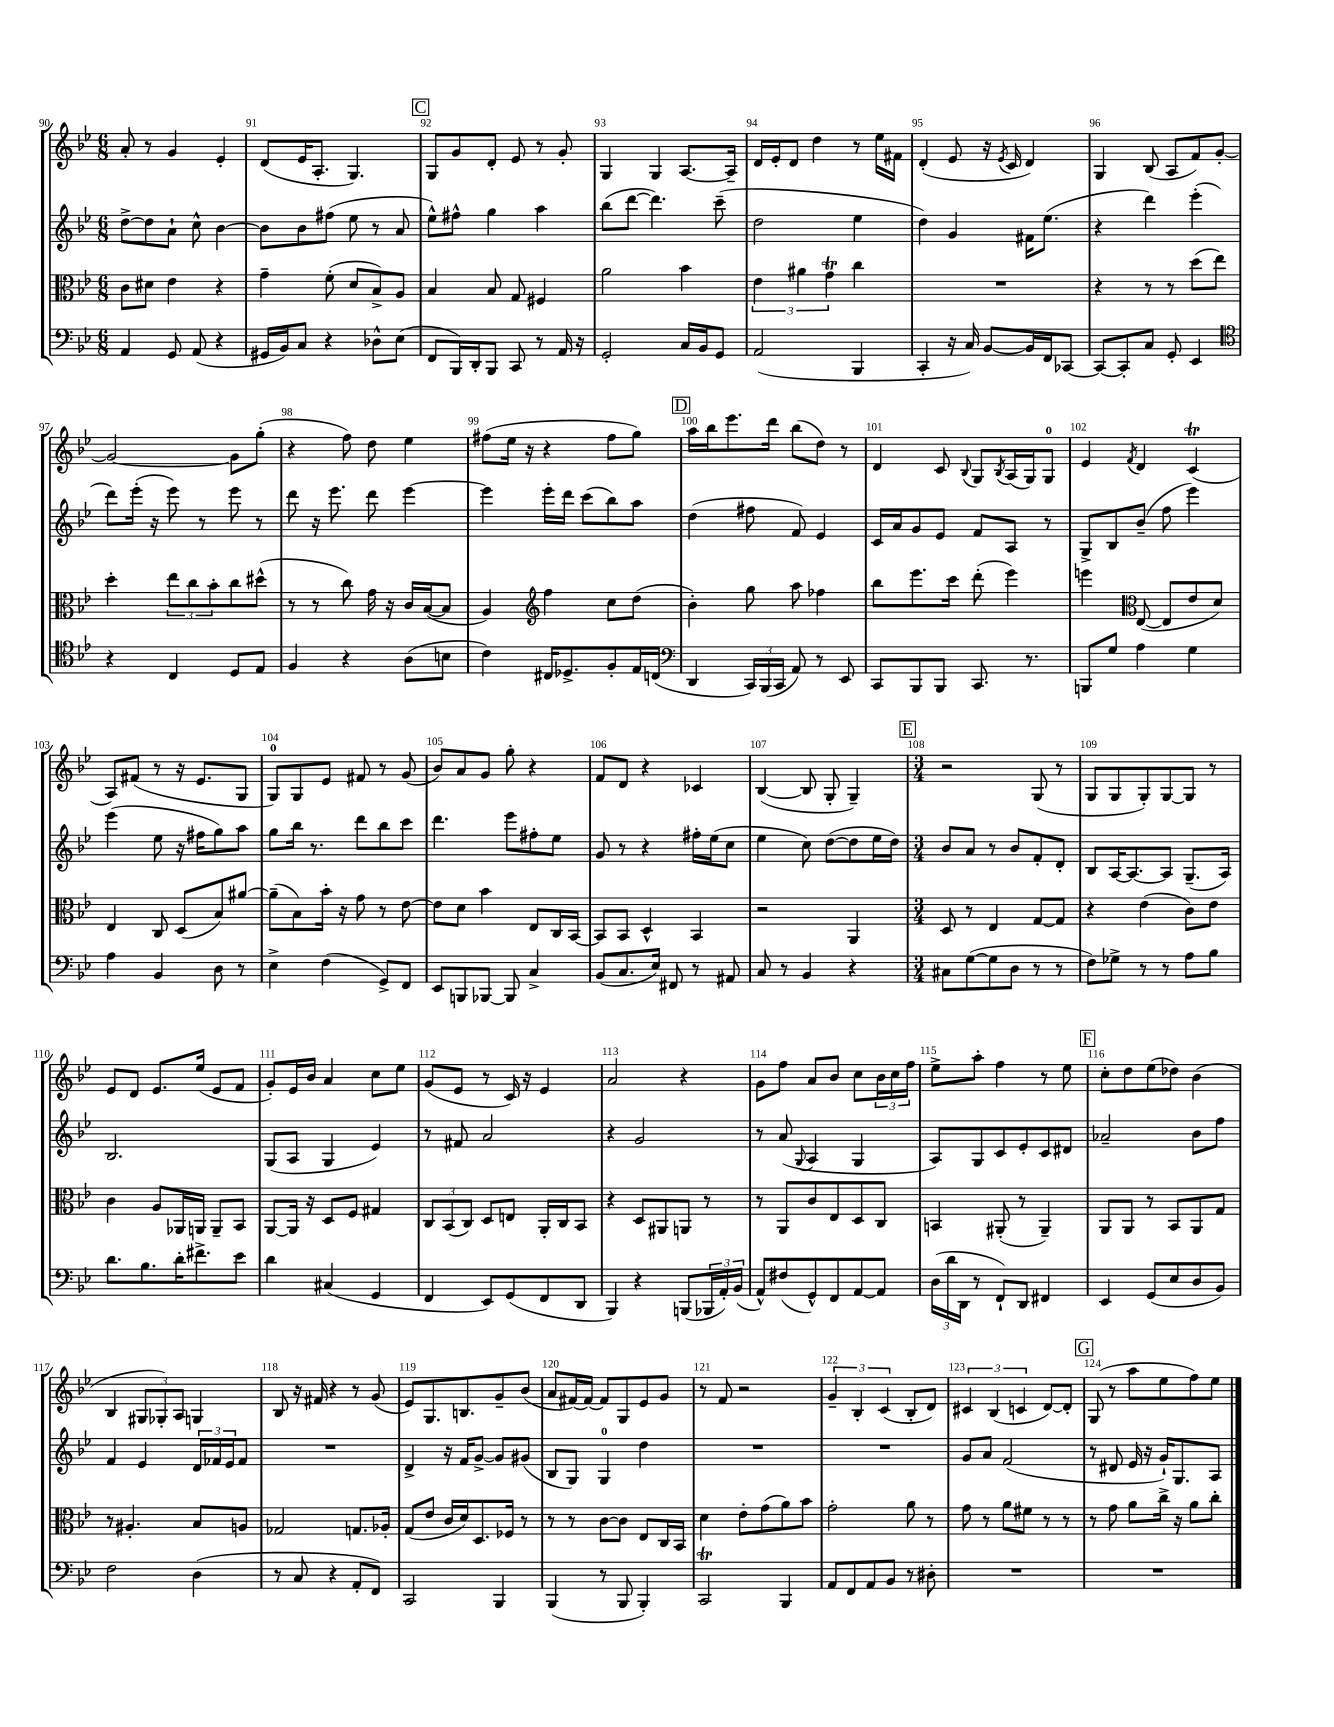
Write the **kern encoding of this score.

**kern	**kern	**kern	**kern
*staff4	*staff3	*staff2	*staff1
*clefF4	*clefC3	*clefG2	*clefG2
*k[b-e-]	*k[b-e-]	*k[b-e-]	*k[b-e-]
*M6/8	*M6/8	*M6/8	*M6/8
4AA	8c	[8dd^	8a'
.	8d#	8dd]	8r
8GG	4e-	8a`	4g
(8AA	.	8cc^^	.
4r	4r	[4b-	4e-'
=	=	=	=
16GG#	4g~	8b-]	(8d
16BB-)	.	.	.
8C	.	8b-	16e-
.	.	.	8.A'
4r	(8f'	(8ff#	.
.	8d	8ee-	4.G)
8D-^^	8B-^)	8r	.
(8E-	8A	8a	.
=	=	=	=
8FF	4B-	8ee-^^)	8G
16BBB-)	.	8ff#^^	8g
16DD'	.	.	.
8BBB-	8B-	4gg	8d'
8CC	8G	.	8e-
8r	4F#	4aa	8r
16AA	.	.	8g'
16r	.	.	.
=	=	=	=
2GG'	2a	(8bb-	4G
.	.	[8ddd	.
.	.	4.ddd])	4G
16C	4b-	.	[8.A
16BB-	.	.	.
8GG	.	(8ccc~	.
.	.	.	16A~]
=	=	=	=
(2AA	6e-	2dd	16d
.	.	.	16e-'
.	.	.	8d
.	6a#	.	.
.	.	.	4dd
.	6g	.	.
4BBB-	4cc	4ee-	8r
.	.	.	16ee-
.	.	.	16f#
=	=	=	=
4CC'	2.r	4dd)	(4d'
16r	.	4g	8e-
16C)	.	.	.
[8BB-	.	.	16r
.	.	.	8qe-
.	.	.	16c
16BB-]	.	16f#	4d)
16FF	.	(8.ee-	.
[8CC-	.	.	.
=	=	=	=
8CC-_	4r	4r	4G
8CC-']	.	.	.
8C	8r	4ddd)	(8B-
8GG'	8r	.	8A
4EE-	(8dd	(4eee-'	8f)
.	8ee-)	.	[8g'
=	=	=	=
*clefC4	*	*	*
4r	4dd'	8ddd)	2g_
.	.	(16eee-'	.
.	.	16r	.
4C	12ee-	8eee-)	.
.	12cc	.	.
.	.	8r	.
.	12b-'	.	.
8D	8cc	8eee-	8g]
8E-	(8dd#^^	8r	(8gg'
=	=	=	=
4F	8r	8ddd	4r
.	8r	16r	.
.	.	8.eee-	.
4r	8cc)	.	8ff)
.	16g	8ddd	8dd
.	16r	.	.
(8A	16c	[4eee-	4ee-
.	([16B-	.	.
8B	8B-]	.	.
=	=	=	=
4c)	4A)	4eee-]	(8ff#
.	.	.	16ee-
.	.	.	16r
*	*clefG2	*	*
16C#	4ff	16eee-'	4r
8.D-^	.	16ddd	.
.	.	(8ccc	.
8F'	8cc	8bb-)	8ff#
16E-	(8dd	8aa	8gg)
(16C	.	.	.
=	=	=	=
*clefF4	*	*	*
4DD	4b-')	(4dd	16aa
.	.	.	16bb-
.	.	.	8.eee-
24CC)	8gg	8ff#	.
(24BBB-	.	.	.
.	.	.	16ddd
24CC	.	.	.
8AA)	8aa	8f)	(8bb-
8r	4ff-	4e-	8dd)
8EE-	.	.	8r
=	=	=	=
8CC	8bb-	16c	4d
.	.	16a	.
8BBB-	8.eee-	8g	.
8BBB-	.	8e-	8c
.	16ccc	.	.
.	.	.	8qqB-
8.CC	(8ddd'	8f	8G
.	.	.	8qB-
.	4eee-)	8A	(16A
8.r	.	.	16G)
.	.	8r	8G
=	=	=	=
8BBB	4eee	8G^	4e-
8G	.	8B-	.
*	*clefC3	*	*
.	.	.	8qf
4A	([8E-	(8b-~	4d
.	8E-]	8ff	.
4G	8e-	4eee-)	(4c
.	8d)	.	.
=	=	=	=
4A	4E-	(4eee-	8A)
.	.	.	(8f#
4BB-	8C	8ee-	8r
.	(8D	16r	16r
.	.	16ff#	8.e-
8D	8B-)	8gg)	.
8r	[8a#	8aa	8G
=	=	=	=
4E-^	(8a#~]	8gg	8G)
.	8B-)	16bb-	8G
.	.	8.r	.
(4F	16b-'	.	8e-
.	16r	.	.
.	8g	8ddd	8f#
8GG^)	8r	8bb-	8r
8FF	[8e-	8ccc	(8g
=	=	=	=
8EE-	8e-]	4.ddd	8b-)
8BBB	8d	.	8a
[8BBB-	4b-	.	8g
8BBB-]	.	8eee-	8gg'
4C^	8E-	8ff#'	4r
.	16C	8ee-	.
.	[16BB-	.	.
=	=	=	=
(8BB-	8BB-]	8g	8f
8.C	8BB-	8r	8d
.	4D^^	4r	4r
16E-)	.	.	.
8FF#	.	.	.
8r	4BB-	16ff#'	4c-
.	.	(16ee-	.
8AA#	.	8cc	.
=	=	=	=
8C	2r	4ee-	([4B-
8r	.	.	.
4BB-	.	8cc)	8B-]
.	.	([8dd	8G'
4r	4AA	8dd]	4G~)
.	.	16ee-	.
.	.	16dd)	.
=	=	=	=
*M3/4	*M3/4	*M3/4	*M3/4
8C#	8D	8b-	2r
([8G	8r	8a	.
8G]	4E-	8r	.
8D	.	8b-	.
8r	[8G	8f'	(8G
8r	8G]	8d'	8r
=	=	=	=
8F)	4r	8B-	8G
8G-^	.	[16A	8G
.	.	8.A_	.
8r	(4e-	.	8G')
8r	.	8A]	[8G
8A	8c)	(8.G~	8G]
8B-	8e-	.	8r
.	.	16A)	.
=	=	=	=
8.d	4c	2.B-	8e-
.	.	.	8d
8.B-	.	.	.
.	8A	.	8.e-
16d'	16AA-	.	.
8.f#^	16AA	.	(16ee-
.	8AA~	.	8e-
8e-	8BB-	.	8f
=	=	=	=
4d	[8AA	(8G	8g')
.	16AA]	8A	16e-
.	16r	.	16b-
(4C#	8D	4G	4a
.	8F	.	.
4GG	4G#	4e-)	8cc
.	.	.	8ee-
=	=	=	=
4FF	12C	8r	(8g
.	(12BB-	.	.
.	.	8f#	8e-
.	12C)	.	.
8EE-)	8D	2a	8r
(8GG	8E	.	16c)
.	.	.	16r
8FF	16AA'	.	4e-
.	16C	.	.
8DD	8BB-	.	.
=	=	=	=
4BBB-)	4r	4r	2a
4r	8D	2g	.
.	8AA#	.	.
(8BBB	8AA	.	4r
24BBB-	8r	.	.
24AA')	.	.	.
(24BB-	.	.	.
=	=	=	=
8AA^^)	8r	8r	8g
(8F#	8AA	(8a	8ff
.	.	8qqG	.
8GG^^)	8c	4A	8a
8FF	8E-	.	8b-
[8AA	8D	4G	8cc
8AA]	8C	.	24b-
.	.	.	24cc
.	.	.	24ff
=	=	=	=
(24D	4BB	8A)	8ee-^
24d	.	.	.
24DD	.	.	.
8r	.	8G	8aa'
8FF`)	(8AA#'	8c	4ff
8DD	8r	8e-'	.
4FF#	4AA#~)	8c	8r
.	.	8d#	8ee-
=	=	=	=
4EE-	8AA	2a-~	8cc'
.	8AA	.	8dd
(8GG	8r	.	(8ee-
8E-	8BB-	.	8dd-)
8D	8AA	8b-	(4b-
8BB-)	8G	8ff	.
=	=	=	=
2F	8r	4f	4B-
.	4.A#'	.	.
.	.	4e-	12G#
.	.	.	12G-')
.	.	.	12A
(4D	8B-	24d	4G
.	.	24f-	.
.	.	24e-	.
.	8A	8f-	.
=	=	=	=
8r	2G-	2.r	8B-
8C	.	.	16r
.	.	.	16f#
4r	.	.	4r
8AA'	8.G	.	8r
8FF)	.	.	(8g
.	16A-'	.	.
=	=	=	=
2CC	(8G	4d^	8e-)
.	8e-	.	8.G
.	16c	16r	.
.	16d)	16f	8.B
.	8.D	[8g^	.
4BBB-	.	8g]	8g~
.	16F-	.	.
.	8r	(8g#	(8b-
=	=	=	=
(4BBB-	8r	8B-	8a
.	8r	8G)	[16f#)
.	.	.	16f#_
8r	[8c	4G	8f#]
8BBB-	8c]	.	8G
4BBB-')	8E-	4dd	8e-
.	16C	.	8g
.	16BB-	.	.
=	=	=	=
2CC	4d	2.r	8r
.	.	.	8f
.	8e-'	.	2r
.	(8g	.	.
4BBB-	8a)	.	.
.	8b-	.	.
=	=	=	=
8AA	2g'	2.r	6g~
8FF	.	.	.
.	.	.	6B-'
8AA	.	.	.
.	.	.	(6c
8BB-	.	.	.
8r	8a	.	8B-'
8D#'	8r	.	8d)
=	=	=	=
2.r	8g	8g	6c#
.	8r	8a	.
.	.	.	(6B-
.	8a	(2f	.
.	.	.	6c
.	8f#	.	.
.	8r	.	[8d)
.	8r	.	8d']
=	=	=	=
2.r	8r	8r	(8G
.	8g	8d#	8r
.	8a	16e-	8aa
.	.	16r	.
.	16cc^	16g`)	8ee-
.	16r	8.G	.
.	8a	.	8ff)
.	8cc'	8A	8ee-
==	==	==	==
*-	*-	*-	*-
